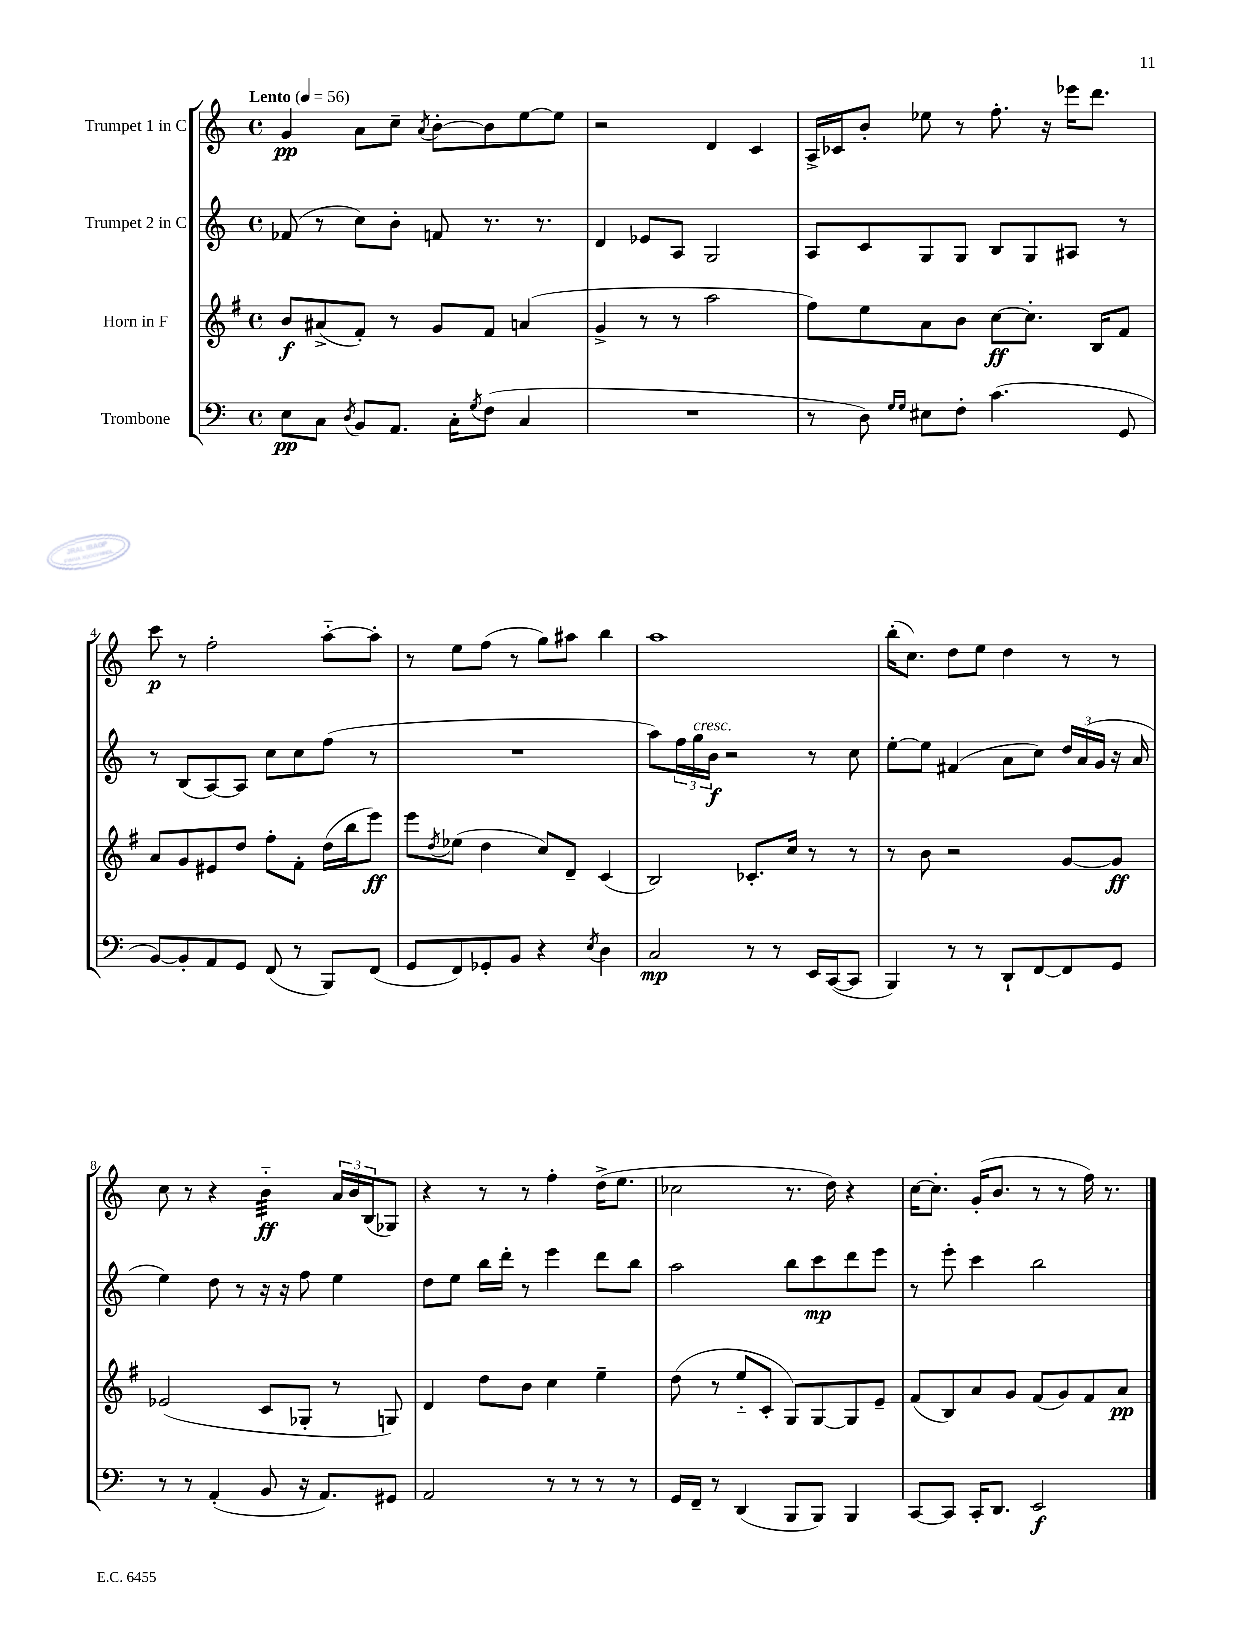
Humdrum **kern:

**kern	**kern	**kern	**kern
*staff4	*staff3	*staff2	*staff1
*clefF4	*clefG2	*clefG2	*clefG2
*k[]	*k[f#]	*k[]	*k[]
*M4/4	*M4/4	*M4/4	*M4/4
*met(c)	*met(c)	*met(c)	*met(c)
*MM56	*MM56	*MM56	*MM56
8E\L	8b/L	(8f-/	4g/
8C\J	(8a#^/	8r	.
8qD/	.	.	.
8BB/L	8f#'/J)	8cc\L)	8a\L
8.AA/J	8r	8b'\J	8cc~\J
.	.	.	8qa/
.	8g/L	8f/	[8b'\L
16C'\LK	.	.	.
8qG/	.	.	.
(8F\J	8f#/J	8.r	8b\]
4C/	(4a/	.	[8ee\
.	.	8.r	.
.	.	.	8ee\]J
=	=	=	=
1r	4g^/	4d/	2r
.	8r	8e-/L	.
.	8r	8A/J	.
.	2aa\	2G/	4d/
.	.	.	4c/
=	=	=	=
8r	8ff#\L)	8A/L	16A^/LL
.	.	.	16c-/J
8D\)	8ee\	8c/	8b'/J
16qqG/LL	.	.	.
16qqG/JJ	.	.	.
8E#\L	8a\	8G/	8ee-\
8F'\J	8b\J	8G/J	8r
(4.c\	[8cc\L	8B/L	8.ff'\
.	8.cc'\]J	8G/	.
.	.	.	16r
.	.	8A#/J	16eee-\LK
.	16B/LK	.	8.ddd\J
8GG/	8f#/J	8r	.
=	=	=	=
[8BB/L)	8a/L	8r	8ccc\
8BB'/]	8g/	(8B/L	8r
8AA/	8e#/	[8A/)	2ff'\
8GG/J	8dd/J	8A/]J	.
(8FF/	8ff#'\L	8cc\L	.
8r	8f#'\J	8cc\	.
8BBB/L)	(16dd\LL	(8ff\J	[8aa'~\L
.	16bb\J	.	.
(8FF/J	8eee\J)	8r	8aa'\]J
=	=	=	=
8GG/L	8eee\L	1r	8r
.	8qdd/	.	.
8FF/)	(8ee-\J	.	8ee\L
8GG-'/	4dd\	.	(8ff\J
8BB/J	.	.	8r
4r	8cc/L)	.	8gg\L)
.	8d~/J	.	8aa#\J
8qE/	.	.	.
4D\	(4c/	.	4bb\
=	=	=	=
2C/	2B/)	8aa\L)	1aa
.	.	24ff\L	.
.	.	24gg\	.
.	.	24b\JJ	.
.	.	2r	.
8r	8.c-'/L	.	.
8r	.	.	.
.	16cc/Jk	.	.
16EE/LL	8r	8r	.
([16CC/J	.	.	.
8CC/]J	8r	8cc\	.
=	=	=	=
4BBB/)	8r	[8ee'\L	(16bb'\LK
.	.	.	8.cc\J)
.	8b\	8ee\]J	.
8r	2r	(4f#/	8dd\L
8r	.	.	8ee\J
8DD`/L	.	8a\L	4dd\
[8FF/	.	8cc\J)	.
8FF/]	[8g/L	24dd/LL	8r
.	.	(24a/	.
.	.	24g/JJ	.
8GG/J	8g/]J	16r	8r
.	.	16a/	.
=	=	=	=
8r	(2e-/	4ee\)	8cc\
8r	.	.	8r
(4AA'/	.	8dd\	4r
.	.	8r	.
8BB/	8c/L	16r	4b'~\
.	.	16r	.
16r	8G-'/J	8ff\	.
8.AA/L)	.	.	.
.	8r	4ee\	24a/LL
.	.	.	24b/
.	.	.	(24B/J
8GG#/J	8G/)	.	8G-/J)
=	=	=	=
2AA/	4d/	8dd\L	4r
.	.	8ee\J	.
.	8dd\L	16bb\LL	8r
.	.	16ddd'\JJ	.
.	8b\J	8r	8r
8r	4cc\	4eee\	4ff'\
8r	.	.	.
8r	4ee~\	8ddd\L	(16dd^\LK
.	.	.	8.ee\J
8r	.	8bb\J	.
=	=	=	=
16GG/LL	(8dd\	2aa\	2cc-\
16FF~/JJ	.	.	.
8r	8r	.	.
(4DD/	8ee'~/L	.	.
.	8c'/J	.	.
8BBB/L	8G/L)	8bb\L	8.r
8BBB/J)	[8G/	8ccc\	.
.	.	.	16dd\)
4BBB/	8G/]	8ddd\	4r
.	8e~/J	8eee\J	.
=	=	=	=
[8CC/L	(8f#/L	8r	[16cc\LK
.	.	.	8.cc'\]J
8CC/]J	8B/)	8eee'\	.
16CC'/LK	8a/	4ccc\	(16g'/LK
8.DD/J	.	.	8.b/J
.	8g/J	.	.
2EE/	(8f#/L	2bb\	8r
.	8g/)	.	8r
.	8f#/	.	16ff\)
.	.	.	8.r
.	8a/J	.	.
==	==	==	==
*-	*-	*-	*-
